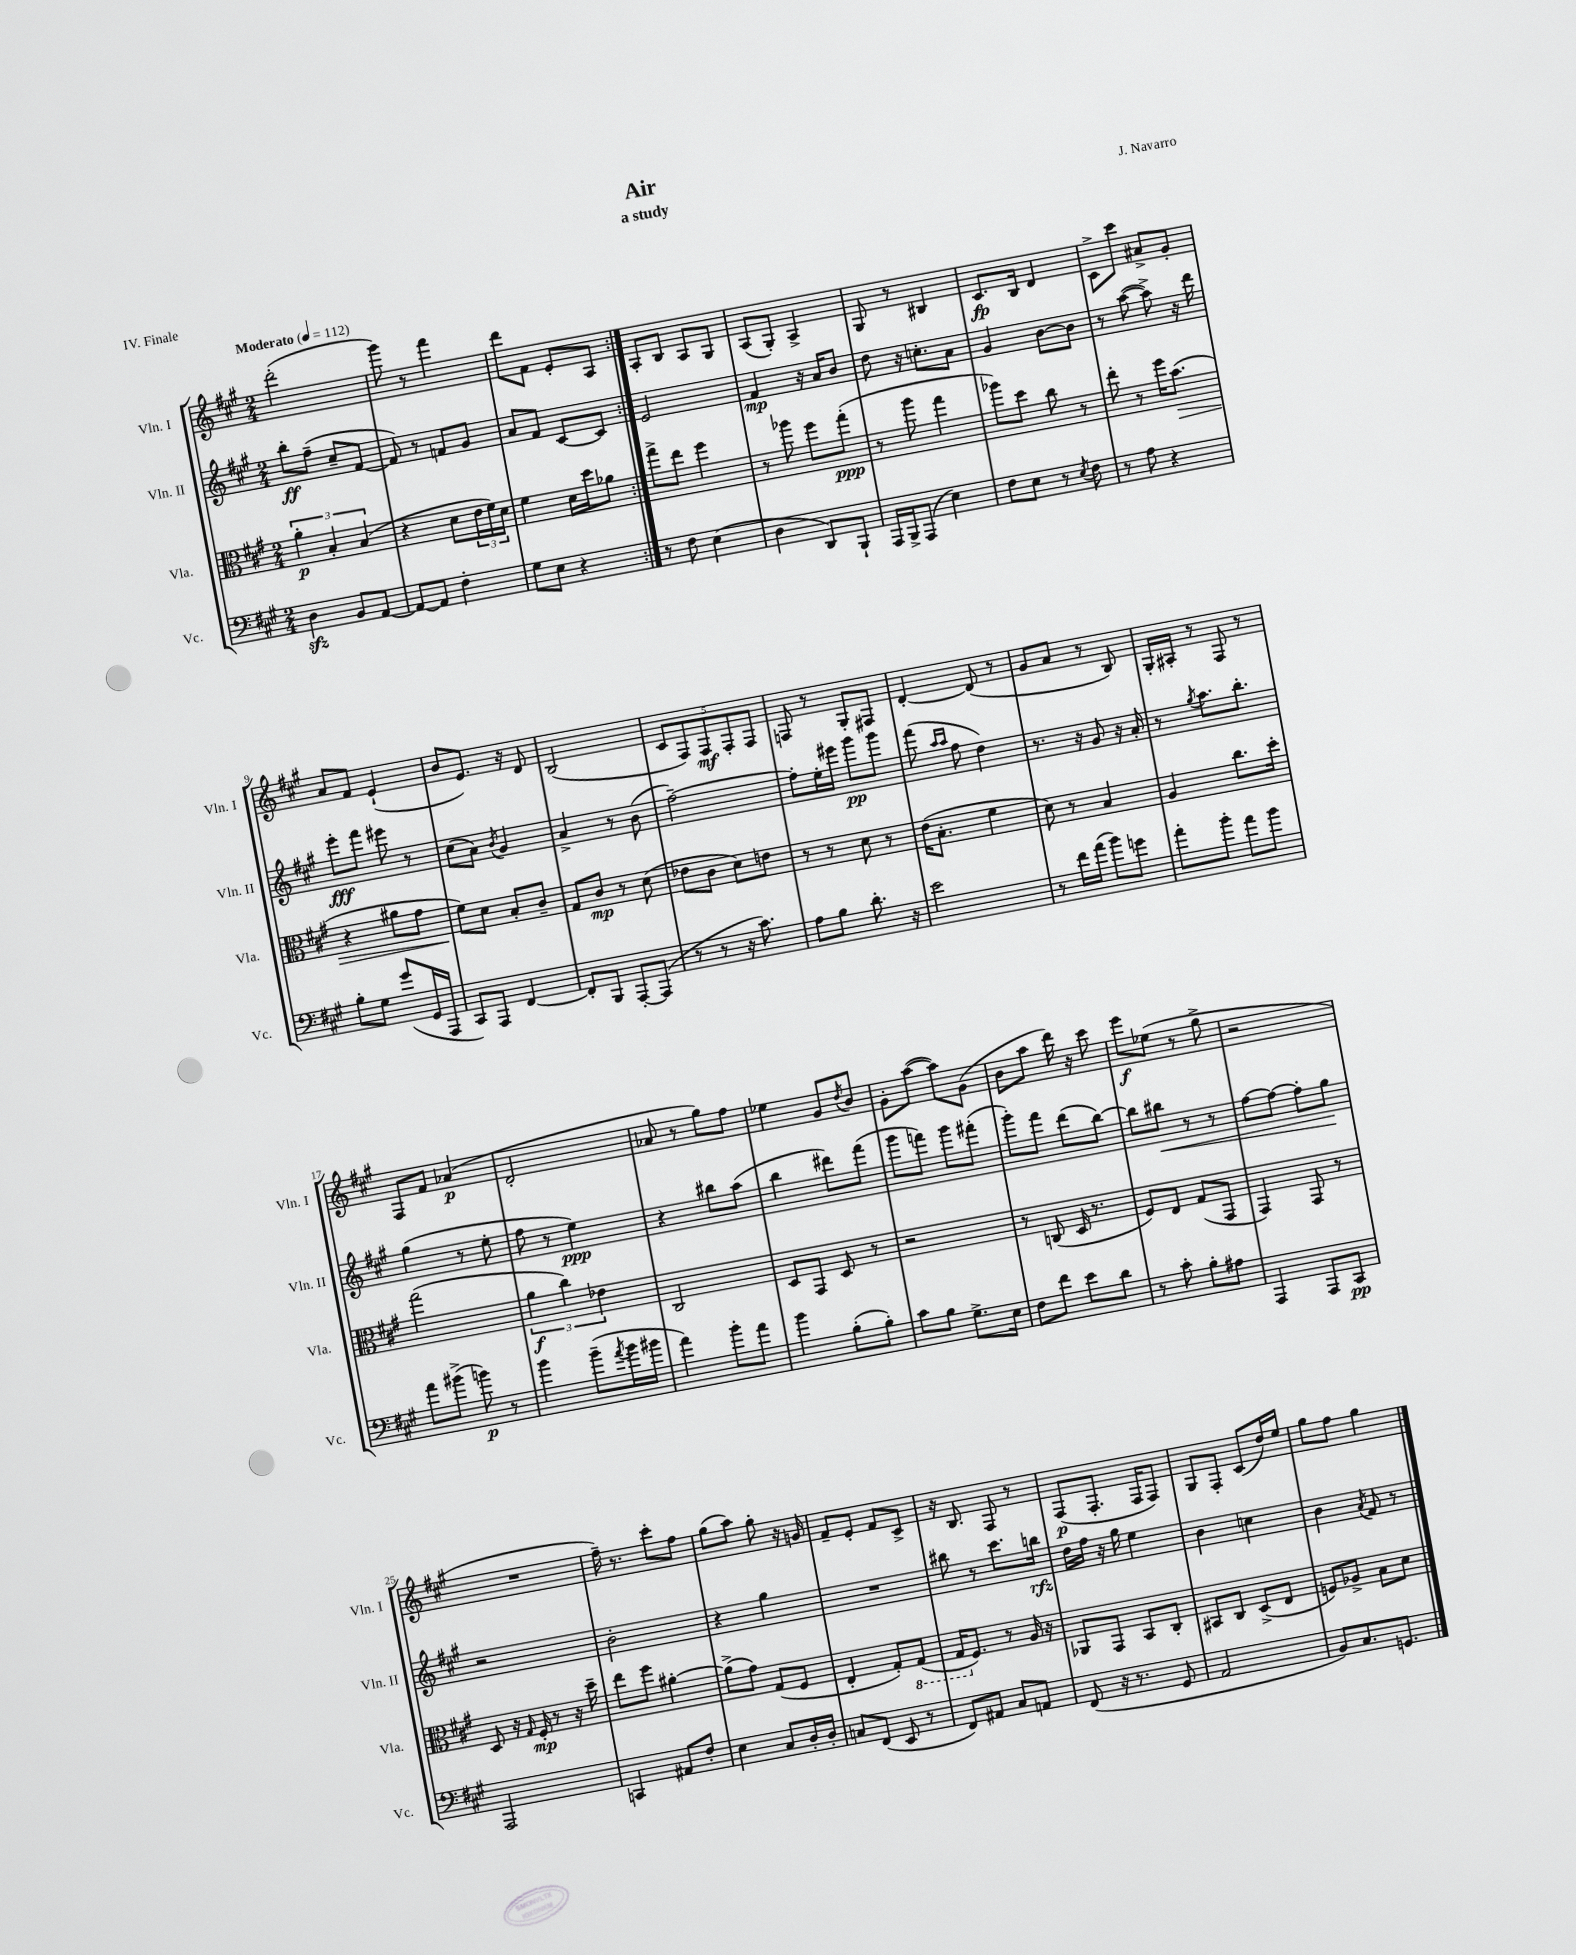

**kern	**dynam	**kern	**dynam	**kern	**dynam	**kern	**dynam
*part4	*part4	*part3	*part3	*part2	*part2	*part1	*part1
*staff4	*staff4	*staff3	*staff3	*staff2	*staff2	*staff1	*staff1
*I"Vc.	*	*I"Vla.	*	*I"Vln. II	*	*I"Vln. I	*
*I'Vc.	*	*I'Vla.	*	*I'Vln. II	*	*I'Vln. I	*
*clefF4	*	*clefC3	*	*clefG2	*	*clefG2	*
*k[f#c#g#]	*	*k[f#c#g#]	*	*k[f#c#g#]	*	*k[f#c#g#]	*
*M2/4	*	*M2/4	*	*M2/4	*	*M2/4	*
*MM112	*	*MM112	*	*MM112	*	*MM112	*
=1	=1	=1	=1	=1	=1	=1	=1
!	!	!	!	!	!	!LO:TX:a:B:t=Moderato	!
4Dzz\	.	6a'\	p	8bb'\L	ff	(2ddd'\	.
.	.	.	.	(8ff#~\J	.	.	.
.	.	6B'/	.	.	.	.	.
8BB/L	.	.	.	8cc#~/L	.	.	.
.	.	(6B/	.	.	.	.	.
[8AA/J	.	.	.	[8f#/J	.	.	.
=2	=2	=2	=2	=2	=2	=2	=2
8AA/L_	.	4r	.	8f#/])	.	8ggg#\)	.
8AA/J]	.	.	.	8r	.	8r	.
4F#'\	.	8d\L	.	8fn/L	.	4fff#\	.
.	.	24e\L	.	8g#/J	.	.	.
.	.	24f#\)	.	.	.	.	.
.	.	24d\JJ	.	.	.	.	.
=3	=3	=3	=3	=3	=3	=3	=3
8G#\L	.	4f#\	.	8a/L	.	8ddd\L	.
8E\J	.	.	.	8f#/J	.	8f#\J	.
4r	.	16d\LL	.	[8c#/L	.	8e'/L	.
.	.	16dd\J	.	.	.	.	.
.	.	8a-X\J	.	8c#/J]	.	8A/J	.
=4:|!	=4:|!	=4:|!	=4:|!	=4:|!	=4:|!	=4:|!	=4:|!
8r	.	8gg#^\L	.	2e/	.	8A'/L	.
8F#\	.	8ee\J	.	.	.	8B/J	.
(4E\	.	4ff#\	.	.	.	8A/L	.
.	.	.	.	.	.	8G#/J	.
=5	=5	=5	=5	=5	=5	=5	=5
4D\	.	8r	.	4f#/	mp	(8A/L	.
.	.	8aa-X\	.	.	.	8G#'/J)	.
8DD/L)	.	8ff#\L	.	16r	.	4A^/	.
.	.	.	.	16a/KL	.	.	.
8BBB`/J	.	(8gg#'\J	ppp	8b/J	.	.	.
=6	=6	=6	=6	=6	=6	=6	=6
16AAA/LL	.	8r	.	8dd\	.	8G#/	.
16BBB^/J	.	.	.	.	.	.	.
(8AAA/J	.	8aa\	.	16r	.	8r	.
.	.	.	.	8.ccn'\L	.	.	.
4E\)	.	4gg#\	.	.	.	4B#X/	.
.	.	.	.	8a\J	.	.	.
=7	=7	=7	=7	=7	=7	=7	=7
8F#\L	.	8aa-X\L)	.	4g#/	.	8.c#/L	fp
8E\J	.	8dd\J	.	.	.	.	.
.	.	.	.	.	.	16B/Jk	.
8r	.	8cc#\	.	[8b\L	.	4d/	.
8qE/	.	.	.	.	.	.	.
8F#\	.	8r	.	8b\J]	.	.	.
=8	=8	=8	=8	=8	=8	=8	=8
8r	.	8ee'\	.	8r	.	8c#^\L	.
8A\	.	8r	.	([8aa\	.	8ccc#\J	.
4r	.	16ff#\KL	.	8aa^\])	.	8a#X^/L	.
!	!	!	!LO:HP:b	!	!	!	!
.	.	(8.b\J	>	.	.	.	.
.	.	.	.	16r	.	8g#'/J	.
.	.	.	.	16ddd\	.	.	.
!!LO:LB:g=z
=9	=9	=9	=9	=9	=9	=9	=9
8B'\L	.	4r	.	8eee'\L	fff	8a/L	.
8G#\J	.	.	.	8fff#\J	.	8f#/J	.
(8g#/L	.	8a#X\L	.	8eee#X\	.	(4e`/	.
16GG#/L	.	8g#\J	.	8r	.	.	.
16AAA/JJ	.	.	.	.	.	.	.
=10	=10	=10	=10	=10	=10	=10	=10
8CC#/L)	.	8f#\L)	.	(8cc#\L	.	8b/L	.
8AAA/J	.	8d\J	]	8a\J)	.	8.e/J)	.
.	.	.	.	8qb/	.	.	.
[4FF#/	.	8B'/L	.	4g#/	.	.	.
.	.	.	.	.	.	16r	.
.	.	8c#~/J	.	.	.	8d/	.
=11	=11	=11	=11	=11	=11	=11	=11
8FF#'/L]	.	8G#/L	.	4a^/	.	(2B/	.
8BBB/J	.	8c#/J	mp	.	.	.	.
[8AAA'/L	.	8r	.	8r	.	.	.
(8AAA/J]	.	(8d\	.	(8b\	.	.	.
=12	=12	=12	=12	=12	=12	=12	=12
8r	.	8e-X\L	.	[2ff#~\)	.	10c#/L	.
.	.	.	.	.	.	10F#/)	.
8r	.	8c#\J	.	.	.	.	.
.	.	.	.	.	.	10F#/	mf
16r	.	8d\L)	.	.	.	.	.
.	.	.	.	.	.	10F#'/	.
8.c#\)	.	.	.	.	.	.	.
.	.	8en\J	.	.	.	.	.
.	.	.	.	.	.	10F#/J	.
=13	=13	=13	=13	=13	=13	=13	=13
8A\L	.	8r	.	8ff#'\L]	.	8Fn/	.
8B\J	.	8r	.	16ee'\L	.	8r	.
.	.	.	.	16eee#X\JJ	.	.	.
8.d'\	.	8d\	.	8ggg#\L	pp	8G#'/L	.
.	.	8r	.	8ggg#\J	.	8F#X/J	.
16r	.	.	.	.	.	.	.
=14	=14	=14	=14	=14	=14	=14	=14
2e\	.	(16e\KL	.	(8fff#\	.	[4d'/	.
.	.	8.B'\J	.	.	.	.	.
.	.	.	.	16qqaa/LL	.	.	.
.	.	.	.	16qqaa/JJ	.	.	.
.	.	.	.	8ff#\	.	.	.
.	.	4f#\	.	4dd\)	.	(8d/]	.
.	.	.	.	.	.	8r	.
=15	=15	=15	=15	=15	=15	=15	=15
8r	.	8d\)	.	8.r	.	8g#/L	.
16f#\LL	.	8r	.	.	.	8a/J	.
(16a\JJ	.	.	.	16r	.	.	.
8b\L)	.	4B/	.	8g#/	.	8r	.
8gn\J	.	.	.	16r	.	8B/)	.
.	.	.	.	16a'/	.	.	.
=16	=16	=16	=16	=16	=16	=16	=16
8a'\L	.	4A/	.	8r	.	16G#'/LL	.
.	.	.	.	.	.	16A#X'/JJ	.
.	.	.	.	8qgg#/	.	.	.
8b'\J	.	.	.	8.aa\L	.	8r	.
8a\L	.	8.cc#\L	.	.	.	8F#/	.
.	.	.	.	8.bb'\J	.	.	.
8b\J	.	.	.	.	.	8r	.
.	.	16dd'\Jk	.	.	.	.	.
!!LO:LB:g=z
=17	=17	=17	=17	=17	=17	=17	=17
8a\L	.	(2gg#\	.	(4gg#\	.	8F#/L	.
(8b#X^\J	.	.	.	.	.	8f#/J	.
8bn\)	p	.	.	8r	.	(4a-X/	p
8r	.	.	.	8ee'\	.	.	.
=18	=18	=18	=18	=18	=18	=18	=18
4b\	.	6a\	f	8ff#\	.	2d'/	.
.	.	.	.	8r	.	.	.
.	.	6cc#\)	.	.	.	.	.
(8b~\L	.	.	.	4ee\)	ppp	.	.
.	.	6e-X\	.	.	.	.	.
8qa/	.	.	.	.	.	.	.
16b\L	.	.	.	.	.	.	.
16b#X\JJ	.	.	.	.	.	.	.
=19	=19	=19	=19	=19	=19	=19	=19
4a\)	.	2C#/	.	4r	.	8a-X/	.
.	.	.	.	.	.	8r	.
8b'\L	.	.	.	8bb#X\L	.	8gg#\L)	.
8a\J	.	.	.	(8aa\J	.	8ff#\J	.
=20	=20	=20	=20	=20	=20	=20	=20
4b\	.	8D/L	.	4bb\	.	4ee-X\	.
.	.	8GG#/J	.	.	.	.	.
(8B'\L	.	8D/	.	8ddd#X\L)	.	8g#/L	.
.	.	.	.	.	.	8qdd/	.
8B'\J)	.	8r	.	(8fff#\J	.	8b/J	.
=21	=21	=21	=21	=21	=21	=21	=21
8c#\L	.	2r	.	8ggg#\L	.	8g#'\L	.
8B\J	.	.	.	8fffn\J)	.	([8aa\J	.
8.G#^\L	.	.	.	8ggg#\L	.	8aa\L])	.
.	.	.	.	(8fff#X'\J	.	(8g#\J	.
16E\Jk	.	.	.	.	.	.	.
=22	=22	=22	=22	=22	=22	=22	=22
8F#\L	.	8r	.	8ggg#'\L)	.	8b\L	.
8f#\J	.	(8Cn/	.	8fff#\J	.	8aa\J	.
8e\L	.	16D/	.	(8ddd\L	.	16ddd\)	.
.	.	8.r	.	.	.	16r	.
8d\J	.	.	.	[8bb\J)	.	8ccc#\	.
=23	=23	=23	=23	=23	=23	=23	=23
8r	.	8F#/L)	.	8bb\L]	.	8eee\L	f
!	!	!	!	!	!LO:HP:b	!	!
8c#'\	.	8E/J	.	8bb#X\J	<	(8ee-X\J	.
8B'\L	.	(8G#/L	.	8r	.	8r	.
8A#X\J	.	8GG#/J	.	8r	.	8gg#^\	.
=24	=24	=24	=24	=24	=24	=24	=24
4AAA/	.	4GG#/)	.	[8ff#\L	.	2r	.
.	.	.	.	8ff#\J_	.	.	.
8AAA/L	.	8GG#/	.	8ff#'\L]	.	.	.
8CC#/J	pp	8r	.	8gg#\J	.	.	.
.	.	.	.	.	[	.	.
!!LO:LB:g=z
=25	=25	=25	=25	=25	=25	=25	=25
2AAA/	.	8D/	.	2r	.	2r	.
.	.	16r	.	.	.	.	.
.	.	16qqG#/	.	.	.	.	.
.	.	16F#'/	mp	.	.	.	.
.	.	8r	.	.	.	.	.
.	.	16r	.	.	.	.	.
.	.	16dd~\	.	.	.	.	.
=26	=26	=26	=26	=26	=26	=26	=26
4CCn/	.	8ee\L	.	2b'\	.	16ff#~\)	.
.	.	.	.	.	.	8.r	.
.	.	8ff#\J	.	.	.	.	.
8AA#X/L	.	[4a#X'\	.	.	.	8ccc#'\L	.
8F#'/J	.	.	.	.	.	8ff#\J	.
=27	=27	=27	=27	=27	=27	=27	=27
4E\	.	(8a#^\L]	.	4r	.	(8gg#\L	.
.	.	8g#\J)	.	.	.	8aa\J)	.
8C#/L	.	(8G#/L	.	4gg#\	.	8gg#'\	.
16D'/L	.	8F#/J	.	.	.	16r	.
16D'/JJ	.	.	.	.	.	16gn/	.
=28	=28	=28	=28	=28	=28	=28	=28
8Cn/L	.	4E'/	.	2r	.	8f#~/L	.
(8FF#/J	.	.	.	.	.	8e'/J	.
8EE/	.	8G#'/L)	.	.	.	8f#/L	.
*	*	*8ba	*	*	*	*	*
8r	.	(8GG#/J	.	.	.	8c#^/J	.
=29	=29	=29	=29	=29	=29	=29	=29
8FF#/L)	.	16GG#/KL	.	8bb#X\	.	16r	.
*	*	*X8ba	*	*	*	*	*
.	.	8.F#/J)	.	.	.	8.B/	.
8AA#X/J	.	.	.	8r	.	.	.
8C#/L	.	8r	.	8.ccc#\L	.	8F#/	.
8AAn/J	.	16A/	.	.	.	8r	.
.	.	16r	.	16bbn\Jk	rfz	.	.
=30	=30	=30	=30	=30	=30	=30	=30
(8FF#/	.	8AA-X/L	.	16dd\LL	.	(8F#/L	p
.	.	.	.	16ff#\JJ	.	.	.
16r	.	8GG#/J	.	16r	.	8.F#'/J	.
8.r	.	.	.	16gg#\	.	.	.
.	.	8BB/L	.	4ee\	.	.	.
.	.	.	.	.	.	16F#/KL	.
8GG#/	.	8C#'/J	.	.	.	8F#/J)	.
=31	=31	=31	=31	=31	=31	=31	=31
2AA/	.	8BB#X/L	.	4b\	.	8G#/L	.
.	.	8C#/J	.	.	.	8F#'/J	.
.	.	(8D^/L	.	4ccn\	.	(8c#/L	.
.	.	8E/J	.	.	.	16dd/L)	.
.	.	.	.	.	.	16ee/JJ	.
=32	=32	=32	=32	=32	=32	=32	=32
8BB/L)	.	8Fn/L)	.	4b\	.	8gg#\L	.
8.C#/	.	8A-X^/J	.	.	.	8ff#\J	.
.	.	.	.	8qa/	.	.	.
.	.	8B\L	.	8f#/	.	4gg#\	.
8.GGn/J	.	.	.	.	.	.	.
.	.	8d\J	.	8r	.	.	.
==	==	==	==	==	==	==	==
*-	*-	*-	*-	*-	*-	*-	*-
